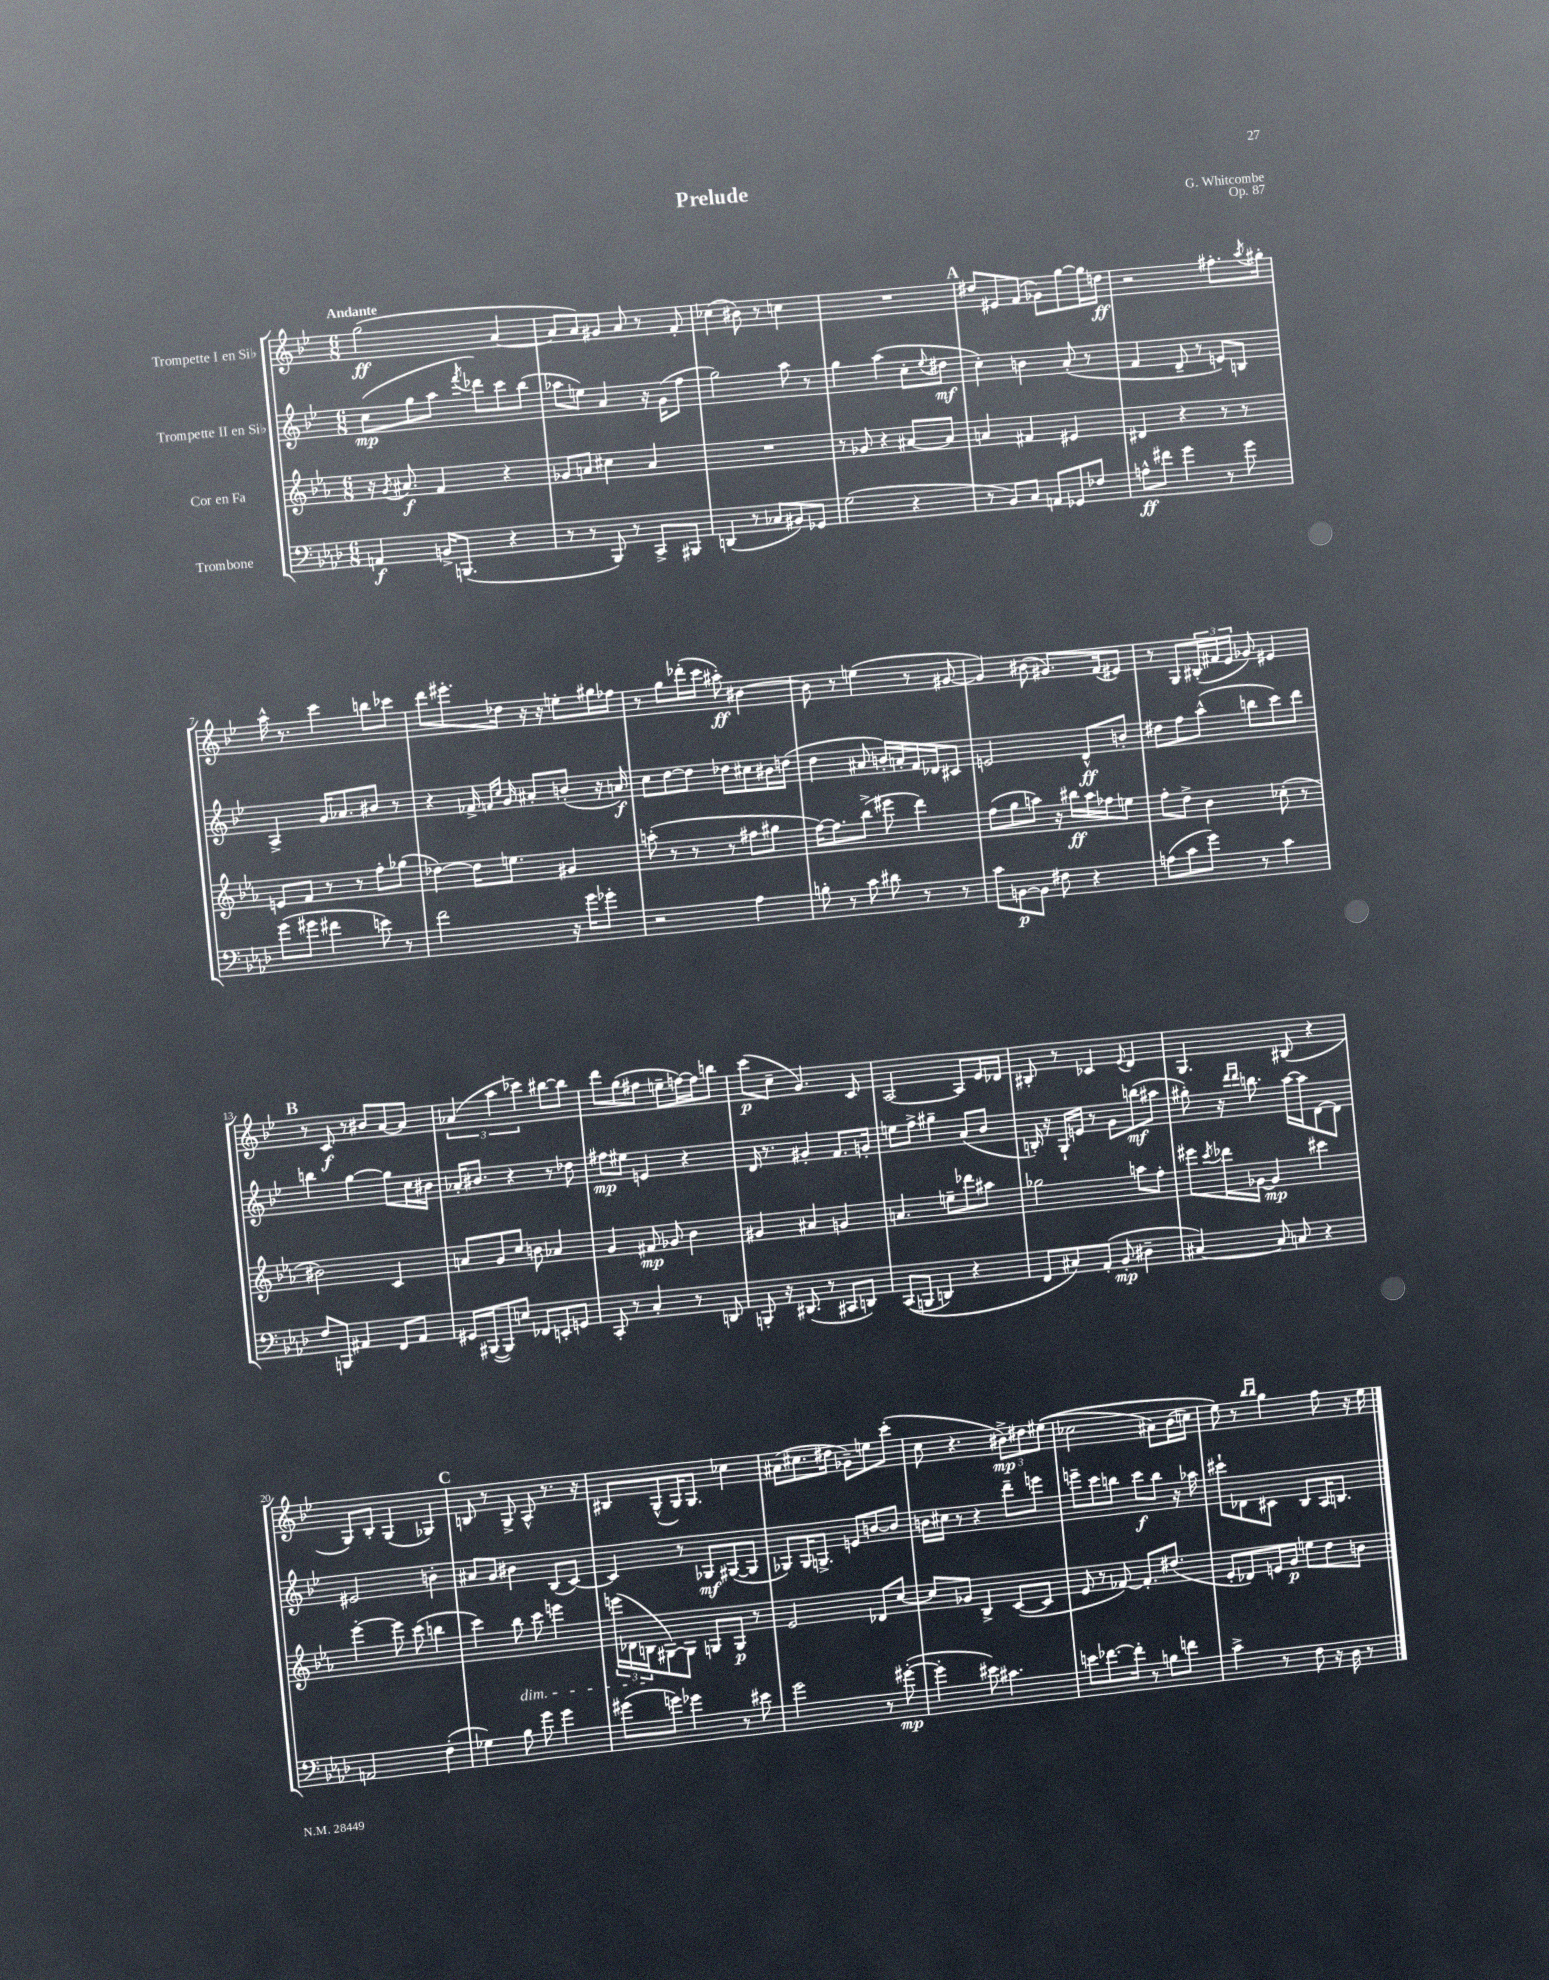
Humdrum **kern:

**kern	**kern	**kern	**kern
*staff4	*staff3	*staff2	*staff1
*clefF4	*clefG2	*clefG2	*clefG2
*k[b-e-a-d-]	*k[b-e-a-]	*k[b-e-]	*k[b-e-]
*M6/8	*M6/8	*M6/8	*M6/8
4AA	16r	(8cc	(2gg
.	8qg	.	.
.	8.a#	.	.
.	.	8gg	.
16BB^	4f	8aa	.
(8.BBB	.	.	.
.	.	8qfff	.
.	.	8ddd-)	.
4r	4r	8ccc	[4a
.	.	(8bb-	.
=	=	=	=
8r	8g-	8aa-	8a]
8r	8a	8ee)	8a)
8BBB-)	4cc#	4a	8g#
8r	.	.	8a
8CC^	4a	16r	8r
.	.	(16g	.
8BBB#	.	8ff	8f'
=	=	=	=
(4DD	2.r	2gg)	(4cc-
8r	.	.	8b#)
8C-	.	.	8r
8BB#)	.	8aa	4cc
8GG-	.	8r	.
=	=	=	=
(2G	8r	4gg	2.r
.	8g-	.	.
.	4r	(4aa	.
4r	[8a#	8cc'	.
.	.	8qqee-	.
.	8a#]	8dd#	.
=	=	=	=
8r	4a	4cc')	8dd#
8BB-)	.	.	8e#
8C	4f#	4b	(8f
8AA	.	.	8g-)
8GG-	4e#	(8a'	[8gg
8F-	.	8r	16gg]
.	.	.	16dd
=	=	=	=
8A^^	4d#	4f	2r
8f#	.	.	.
4g	4r	8d~	.
.	.	8r	.
8r	8r	8e)	8.ff#'
8g	8r	8B	.
.	.	.	8qaa
.	.	.	16gg#'
=	=	=	=
(8g	8e	4A^	16aa^^
.	.	.	8.r
8g#	8f	.	.
4f#	8r	16g	4ccc
.	.	8.a-	.
.	8r	.	.
8e)	8ff'	8b#	8bb
8r	(8gg-	8r	8ccc-
=	=	=	=
2f	[4dd-)	4r	8ddd
.	.	.	8.eee#'
.	16dd-]	16f-^	.
.	.	16qqf	.
.	.	16qqcc	.
.	8.ee	16g	16dd-
.	.	8a#'	16r
.	.	.	16r
16r	4g#	(8b'	8ee'
16g	.	.	.
8g-'	.	16r	16gg#
.	.	16a)	16ff-
=	=	=	=
2r	(8aa'	8cc	8r
.	8r	[8dd	8gg
.	8r	8dd]	(16ddd-'
.	.	.	16ccc
.	8r	8dd-	8aa#')
4A-	8ff#	8cc#	[4b#
.	8gg#	16b#	.
.	.	(16dd	.
=	=	=	=
8B'	[16ff)	4dd	8b#]
.	8.ff]	.	.
8r	.	.	8r
8c	(8bb-^	8a#	(4ee
8d#	8eee#	16b')	.
.	.	16a'	.
8r	4ddd)	16f	8r
.	.	16d-	.
8r	.	8c#	[8g#
=	=	=	=
8c	(8ff	2e	4g#])
[8BB	8gg	.	.
8BB]	8aa)	.	(8b#
8F#	16r	.	8.g#)
.	16bb#	.	.
4r	16aa	8d^^	.
.	16ff-	.	(16f
.	8ee	8b'	8e#)
=	=	=	=
(8A	8ff'	8dd#	8r
8c	8dd^	8ff	8G
8g)	4b-	(8aa^^	(24B#'
.	.	.	24f#
.	.	.	24e-
8r	.	8bb	8g-)
4c	(8cc-'	8ccc)	4e#
.	8r	8ddd	.
=	=	=	=
8F	2b#)	4bb	8r
8BBB	.	.	8c
4AA#	.	[4gg	8r
.	.	.	8b#
8FF	4c	8gg]	[8a
8AA#	.	16cc	8a]
.	.	16b#	.
=	=	=	=
16GG#	8a	16a-'	(6a-
([16BBB#	.	8.b#	.
8BBB#])	8g	.	.
.	.	.	6aa
8E	8cc	4r	.
.	.	.	6ccc-)
8FF-	8b	.	.
8EE'	4a-	8r	[8bb#
8GG	.	8dd-	8bb#]
=	=	=	=
8CC'	4g	8ff#	8ddd
8r	.	8ee#	(8gg
4C'	8f#	4e	8ff#
.	8g-	.	8ee~
8r	4b-	4r	[16ff)
.	.	.	16ff]
8DD	.	.	8bb
=	=	=	=
8BBB'	4g#	16d	(8ccc
.	.	8.r	.
16r	.	.	8cc~
(8.DD#	.	.	.
.	4a#	4g#'	4.g)
8r	.	.	.
8CC#	4g	8.f	.
8DD)	.	.	8c
.	.	16g'	.
=	=	=	=
&((8CC	4.a	8ee	[2A
8BBB	.	8ff^	.
4DD)	.	4gg#~	.
.	8ee~	.	.
4r	8ddd-	(8a	8A]
.	8aa#	8b-	16e-
.	.	.	16d-
=	=	=	=
8FF	2gg-	16B')	8B#'
.	.	16r	.
8C#&)	.	16G`	8r
.	.	16e	.
(8AA-'	.	8r	4c-
8BB-'	.	8g	.
.	.	.	8qqe-
4D#~	8aa	(8bb	4d
.	8ff'	8aa#	.
=	=	=	=
[4C#)	8eee#	8gg#')	4.G
.	8qccc	.	.
.	16ddd-	16r	.
.	.	16qqddd	.
.	.	16qqddd	.
.	[16g-	8.bb	.
8C#]	4g-]	.	.
8C	.	[16aa	(8B#
.	.	16aa]	.
4r	4ccc#	[8d	4r
.	.	8d]	.
=	=	=	=
2AA	[4eee-'	2e#	8G)
.	.	.	8B-'
.	8eee-]	.	(4G
.	(8ccc	.	.
(4F'	4bb	4b'	4G-)
=	=	=	=
4G-)	4ccc)	8a#	8B
.	.	8g	8r
8B-	8bb-	4b#	8G^
8g	8ccc	.	8A^^
4g	4eee	(8B-	8.r
.	.	[8c)	.
.	.	.	16r
=	=	=	=
(8g#	(24eee	4c]	8B#
.	24d-	.	.
.	24B	.	.
8g)	[8G#)	.	(8G^^
4g-	8G#]	8r	16G)
.	.	.	8.G
.	8G	8G-	.
8r	8G	([8G#	4cc-
8e#	8r	8G#]	.
=	=	=	=
2g	2e-	8G-)	(8a#
.	.	16G-	8.cc#
.	.	8.G^	.
.	.	.	16dd#
.	.	8e	8g-~)
8r	8d-	[8b	8ee
([8g#'	[8cc	8b]	(8ccc'
=	=	=	=
4g#']	8cc]	16b	8cc
.	.	16cc#	.
.	8g-	8r	4.r
8e#)	4B-^	4r	.
4.c#	.	.	.
.	([8c	8ddd~	12b#^)
.	.	.	12dd#
.	8c]	8eee	.
.	.	.	&((12ee#
=	=	=	=
8e	8e-	8eee~	2cc-
[8.f-	8r	8ccc	.
.	[8f-)	8bb	.
16f-']	.	.	.
8r	8.f-']	8ccc	.
8B	.	8bb	8a#)
.	(8.dd#	.	.
8f	.	16r	(16b-
.	.	16aa-	16cc)
=	=	=	=
4c^	8e-'	8ccc#`	8ee-&)
.	8d-)	8d-	8r
.	.	.	16qqbb-
.	.	.	16qqbb-
8r	16e	8c#	4gg
.	16g	.	.
8F	8ee	8B-	.
16r	8dd	16A	8ff
16D-	.	8.B	.
8r	8b	.	16r
.	.	.	16ee-
==	==	==	==
*-	*-	*-	*-
